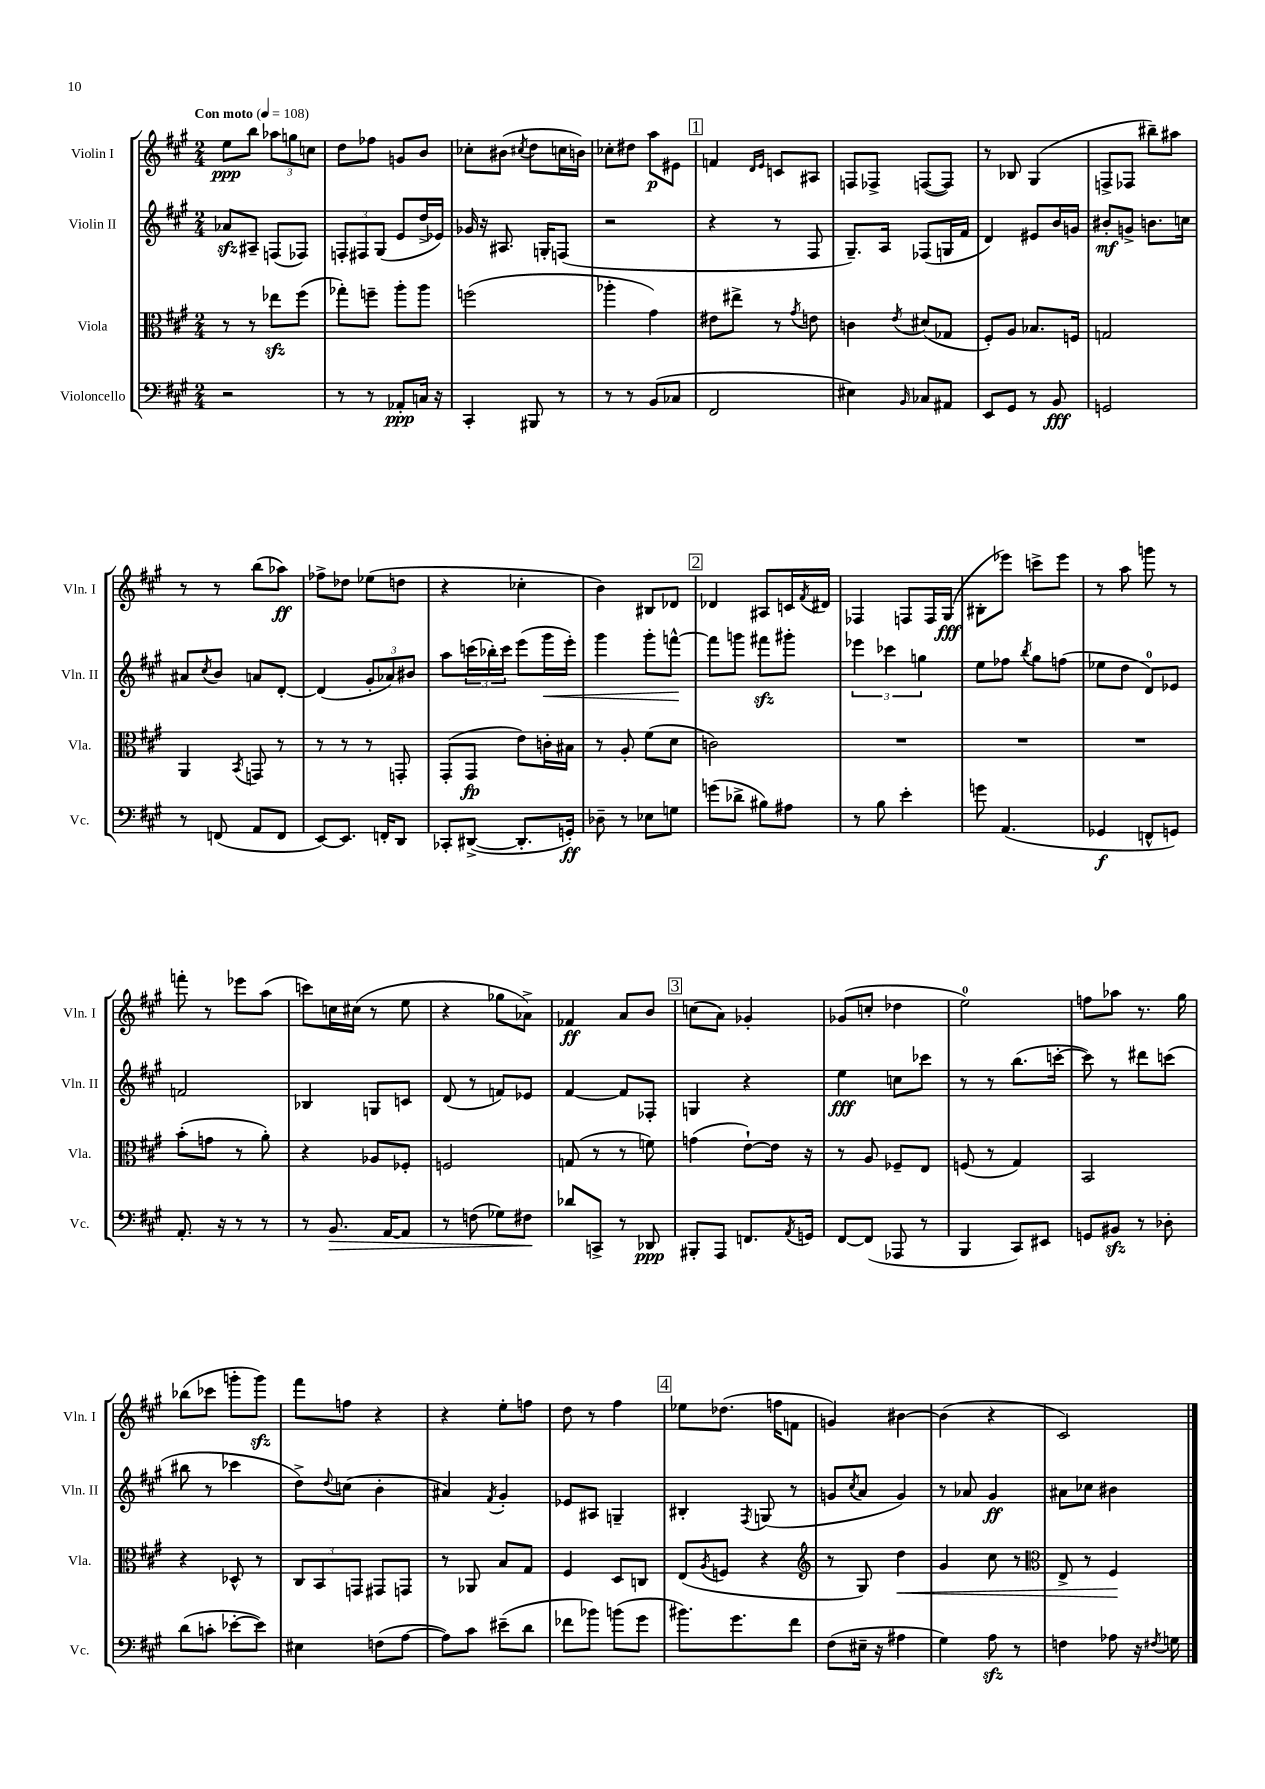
<<
\new StaffGroup <<
\new Staff = "s0" \with { instrumentName = "Violin I" shortInstrumentName = "Vln. I" } {
    \clef treble \key a \major \numericTimeSignature \time 2/4 \tempo "Con moto" 4 = 108
    e''8\ppp b''8 \tuplet 3/2 { aes''8 g''8 c''8 } |
    d''8 fes''8 g'8 b'8 |
    ces''8-. bis'8( \acciaccatura { cis''8 } d''8 c''16 b'16) |
    ces''8-. dis''8 a''8\p eis'8 |
    \mark \markup { \box "1" } f'4 \grace { d'16 e'16 } c'8 ais8 |
    f8 fes8-> f8~( f8) |
    r8 bes8 gis4( |
    f8-> fes8 bis''8--) ais''8 |
    r8 r8 b''8( aes''8\ff) |
    fes''8-> des''8 ees''8( d''8 |
    r4 ces''4-. |
    b'4) bis8 des'8 |
    \mark \markup { \box "2" } des'4 ais8 c'16 \acciaccatura { fis'8 } dis'16 |
    fes4 f8 f16 gis16\fff( |
    bis8-. ees'''8) c'''8-> ees'''8 |
    r8 a''8 g'''8 r8 |
    f'''8-. r8 ees'''8 a''8( |
    c'''8) c''16 cis''16( r8 e''8 |
    r4 ges''8 aes'8->) |
    fes'4\ff a'8 b'8 |
    \mark \markup { \box "3" } c''8( a'8) ges'4-. |
    ges'8( c''8-. des''4 |
    e''2-0) |
    f''8 aes''8 r8. gis''16 |
    bes''8( ces'''8 g'''8-. g'''8\sfz) |
    fis'''8 f''8 r4 |
    r4 e''8-. f''8 |
    d''8 r8 fis''4 |
    \mark \markup { \box "4" } ees''8 des''8.( f''16 f'8 |
    g'4) bis'4~ |
    bis'4( r4 |
    cis'2) \bar "|." |
}
\new Staff = "s1" \with { instrumentName = "Violin II" shortInstrumentName = "Vln. II" } {
    \clef treble \key a \major \numericTimeSignature \time 2/4
    aes'8\sfz ais8-- f8( fes8) |
    \tuplet 3/2 { f8-. fis8 gis8( } e'8 d''16-> ees'16) |
    ges'16 r16 ais8. g16-. f8( |
    r2 |
    \mark \markup { \box "1" } r4 r8 fis8 |
    gis8.--) a16 fes8( g16 fis'16 |
    d'4) eis'8 b'16 g'16 |
    bis'8-.\mf g'8-> b'8. c''16 |
    ais'8 \acciaccatura { cis''8 } b'8 a'8 d'8~-. |
    d'4( \tuplet 3/2 { gis'8-. aes'8) bis'8 } |
    a''8 \tuplet 3/2 { c'''16( bes''16-.) c'''16 } e'''8( gis'''16\< e'''16-.) |
    gis'''4 gis'''8-. f'''8~-^\! |
    \mark \markup { \box "2" } f'''8 g'''8 fis'''8\sfz gis'''8-. |
    \tuplet 3/2 { ees'''4 ces'''4 g''4 } |
    e''8 fes''8 \acciaccatura { b''8 } gis''8 f''8( |
    ees''8 d''8 d'8-0) ees'8 |
    f'2 |
    bes4 g8 c'8 |
    d'8( r8 f'8) ees'8 |
    fis'4~ fis'8 fes8-. |
    \mark \markup { \box "3" } g4 r4 |
    e''4\fff c''8 ces'''8 |
    r8 r8 b''8.( c'''16~-. |
    c'''8) r8 dis'''8 c'''8( |
    bis''8 r8 ces'''4 |
    d''8->) \appoggiatura { d''8 } c''8( b'4-. |
    ais'4) \acciaccatura { fis'8 } gis'4-. |
    ees'8 ais8 g4-- |
    \mark \markup { \box "4" } bis4-. \acciaccatura { fis8 } g8( r8 |
    g'8 \acciaccatura { cis''8 } a'8 g'4) |
    r8 aes'8 gis'4\ff |
    ais'8 ces''8 bis'4 \bar "|." |
}
\new Staff = "s2" \with { instrumentName = "Viola" shortInstrumentName = "Vla." } {
    \clef alto \key a \major \numericTimeSignature \time 2/4
    r8 r8 ees''8\sfz fis''8( |
    ges''8-.) f''8-- a''8-. a''8 |
    f''2( |
    aes''4-. gis'4) |
    \mark \markup { \box "1" } eis'8 eis''8-> r8 \acciaccatura { gis'8 } e'8 |
    c'4 \acciaccatura { e'8 } dis'8( ges8 |
    fis8-.) a8 bes8. f16 |
    g2 |
    a,4 \acciaccatura { b,8 } g,8 r8 |
    r8 r8 r8 g,8-. |
    gis,8-.( gis,8\fp e'8) c'16-. bis16 |
    r8 a8-. fis'8( d'8 |
    \mark \markup { \box "2" } c'2) |
    R2 |
    R2 |
    R2 |
    b'8-.( g'8 r8 a'8-.) |
    r4 aes8 fes8-. |
    f2 |
    g8( r8 r8 f'8) |
    \mark \markup { \box "3" } g'4( e'8~-!) e'16 r16 |
    r8 a8 fes8-- e8 |
    f8( r8 gis4) |
    b,2 |
    r4 des8-^ r8 |
    \tuplet 3/2 { cis8 b,8 g,8 } gis,8 g,8 |
    r8 aes,8 b8 gis8 |
    fis4 d8 c8 |
    \mark \markup { \box "4" } e8( \acciaccatura { a8 } f8 r4 |
    \clef treble r8 gis8) d''4\< |
    gis'4 cis''8 r8 |
    \clef alto e8-> r8 fis4\! \bar "|." |
}
\new Staff = "s3" \with { instrumentName = "Violoncello" shortInstrumentName = "Vc." } {
    \clef bass \key a \major \numericTimeSignature \time 2/4
    r2 |
    r8 r8 aes,8-.\ppp c16 r16 |
    cis,4-. bis,,8 r8 |
    r8 r8 b,8( ces8 |
    \mark \markup { \box "1" } fis,2 |
    eis4) \grace { b,16 } ces8 ais,8 |
    e,8 gis,8 r8 b,8\fff |
    g,2 |
    r8 f,8( a,8 f,8 |
    e,8~) e,8. f,16-. d,8 |
    ces,8-. dis,8~->( dis,8.-. g,16-.\ff) |
    des8-- r8 ees8 g8 |
    \mark \markup { \box "2" } g'8( des'8-> bis8) ais8 |
    r8 b8 e'4-. |
    g'8 a,4.( |
    ges,4\f f,8-^ g,8) |
    a,8.-. r16 r8 r8 |
    r8 b,8.\> a,16~ a,8 |
    r8 f8( ges8) fis8\! |
    des'8 c,8-> r8 des,8\ppp |
    \mark \markup { \box "3" } bis,,8-. a,,8 f,8. \acciaccatura { a,8 } g,16 |
    fis,8~ fis,8( aes,,8 r8 |
    b,,4 cis,8) eis,8 |
    g,8 bis,8\sfz r8 des8-. |
    d'8( c'8-. ees'8~-. ees'8) |
    eis4 f8( a8~ |
    a8) cis'8 eis'8--( d'8 |
    fes'8 bes'8) b'8( gis'8 |
    \mark \markup { \box "4" } bis'8.) gis'8. fis'8 |
    fis8( eis16-- r16 ais4 |
    gis4) a8\sfz r8 |
    f4 aes8 r16 \acciaccatura { fis8 } g16 \bar "|." |
}
>>
>>
\layout { \context { \Score \remove "Bar_number_engraver" } }
